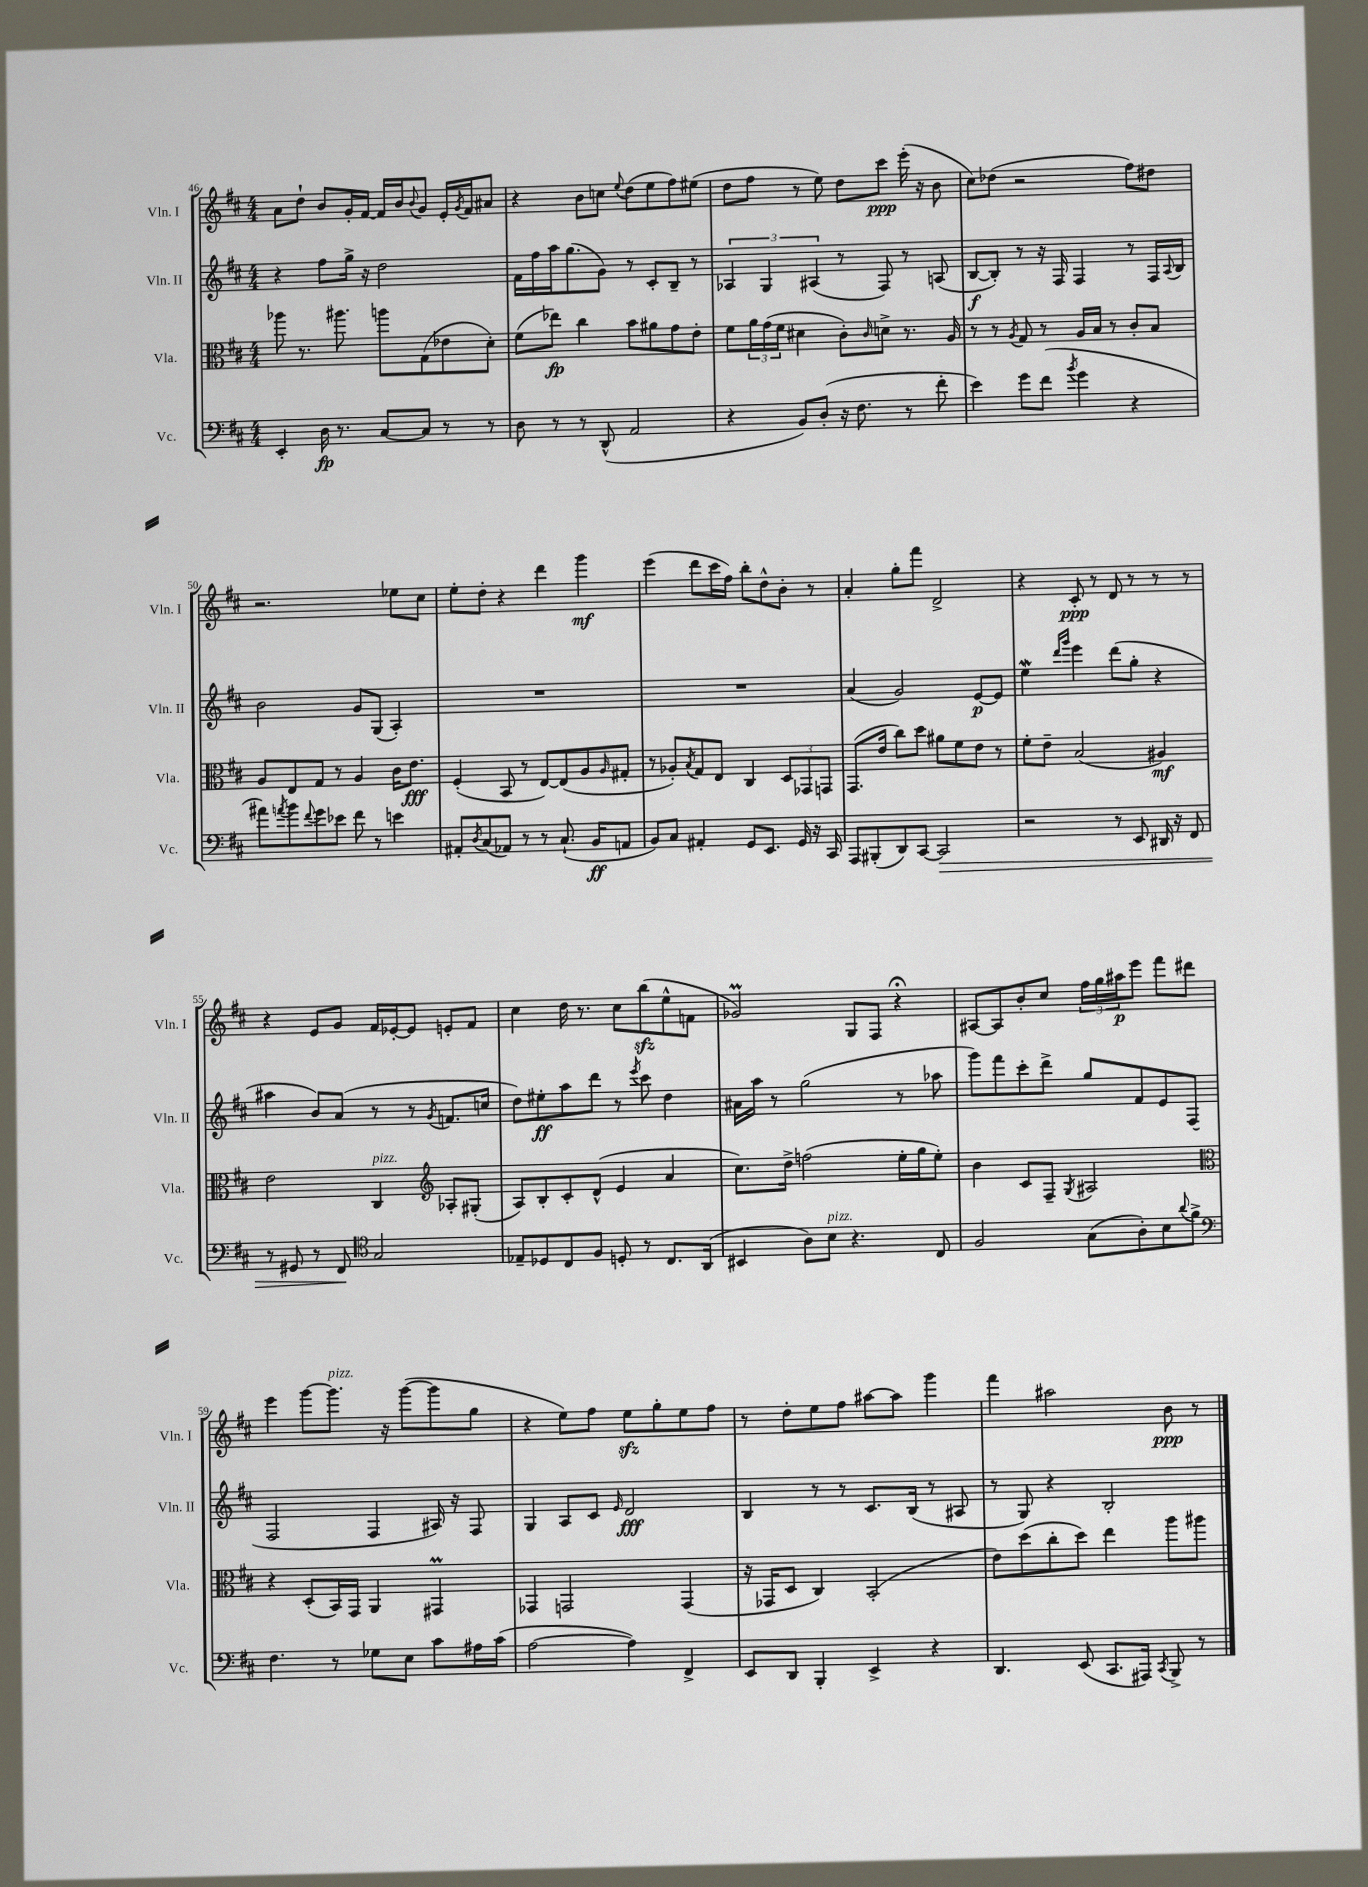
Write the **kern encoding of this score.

**kern	**kern	**kern	**kern
*staff4	*staff3	*staff2	*staff1
*clefF4	*clefC3	*clefG2	*clefG2
*k[f#c#]	*k[f#c#]	*k[f#c#]	*k[f#c#]
*M4/4	*M4/4	*M4/4	*M4/4
4EE'/	8aa-\	4r	8a\L
.	8.r	.	8dd`\J
16D\	.	8ff#\L	8b/L
8.r	8.aa#\	.	.
.	.	16gg^\Jk	16g'/L
.	.	16r	[16f#/JJ
[8C#/L	8aa\L	2dd\	16f#/]LL
.	.	.	16b/J
.	.	.	8qqb/
8C#/]J	(8G\	.	8g/J
8r	8e-\	.	16e'/LL
.	.	.	8qg/
.	.	.	16f#/J
8r	8d'\J)	.	8a#/J
=	=	=	=
8D\	(8f#\L	16f#\LL	4r
.	.	16ff#\	.
8r	8ee-\J)	16aa\J	.
.	.	(8.gg\	.
8r	4cc#\	.	8b\L
(8DD^^/	.	8g\J)	8cc\J
.	.	.	8qqee/
2AA/	8b\L	8r	(8dd\L
.	8a#\	8c#'/L	8ee\
.	8g\	8B~/J	8ff#\)
.	8e'\J	8r	(8ee#\J
=	=	=	=
4r	8f#\L	6A-/	8dd\L
.	24a\L	.	8ff#\J
.	(24g\	6G/	.
.	24f#\JJ	.	.
8BB/L)	4d#\	.	8r
.	.	(6A#/	.
(8D'/J	.	.	8ee\)
16r	8c#'\L)	8r	8dd\L
8.F#\	.	.	.
.	16qqc#/	.	.
.	8d^\J	8F#/)	8ccc#\J
8r	8.r	8r	(16eee'\
.	.	.	16r
8f#'\	.	(8A/	8b\
.	16A/	.	.
=	=	=	=
4e\)	8r	[8B/L	8cc#\L)
.	8r	8B'/]J)	(8dd-\J
.	8qA/	.	.
8g\L	8G/	8r	2r
(8f#\J	8r	16r	.
.	.	16F#/	.
8qb/	.	.	.
4g\	16A/LL	4F#/	.
.	16B/JJ	.	.
.	8r	.	.
4r	8c#'/L	8r	8ff#\L)
.	8B/J	16F#/LL	8dd#\J
.	.	8qqA/	.
.	.	16B/JJ	.
=	=	=	=
8a#\L)	8A/L	2b\	2.r
8qa/	.	.	.
8b\	8E/	.	.
8qqf#/	.	.	.
8g\	8G/J	.	.
8e-\J	8r	.	.
8f#\	4A/	8g/L	.
8r	.	(8G/J	.
4e\	16c#\LK	4A'/)	8ee-\L
.	8.e\J	.	.
.	.	.	8cc#\J
=	=	=	=
8AA#'/L	(4F#'/	1r	8ee'\L
8qD/	.	.	.
(8C#/	.	.	8dd'\J
8AA-/J)	8BB/	.	4r
8r	8r	.	.
8r	[8E/L)	.	4ddd\
(8.C#`/	(8E/]	.	.
.	8A/	.	4ggg\
16BB/LK	.	.	.
.	16qqA/	.	.
8AA/J	8G#'/J	.	.
=	=	=	=
8BB/L)	8r	1r	(4eee\
8C#/J	8A-'/L)	.	.
.	8qB/	.	.
4AA#'/	8G/	.	8ddd\L
.	8E/J	.	16ccc#\L
.	.	.	16ff#\JJ)
8GG/L	4C#/	.	8bb'\L
8.EE/J	.	.	8dd^^\
.	12D/L	.	8b'\J
16GG/	.	.	.
.	12GG-/	.	.
16r	.	.	8r
.	12GG/J	.	.
16CC#/	.	.	.
=	=	=	=
8AAA/L	(8.GG/L	(4a/	4a'/
(8BBB#'/	.	.	.
.	16e/Jk	.	.
8DD/)	8cc#\L)	2g/)	8gg'\L
[8CC#/J	8dd\J	.	8fff#\J
2CC#/]	8a#\L	.	2d^/
.	8f#\	.	.
.	8e\J	[8e/L	.
.	8r	8e/]J	.
=	=	=	=
2r	8f#'\L	4ee\	4r
.	8e~\J	.	.
.	.	16qqddd/LL	.
.	.	16qqggg/JJ	.
.	(2B/	4eee\	8c#'/
.	.	.	8r
8r	.	(8ddd\L	8d/
8EE/	.	8gg'\J	8r
16DD#/	4A#/)	4r	8r
16r	.	.	.
8FF#/	.	.	8r
=	=	=	=
8r	2e\	4aa#\	4r
8GG#/	.	.	.
8r	.	8b/L)	8e/L
8FF#/	.	(8a/J	8g/J
*clefC4	*	*	*
2G/	4C#/	8r	16f#/LL
.	.	.	[16e-'/J
.	.	8r	8e-/]J
*	*clefG2	*	*
.	.	8qg/	.
.	8A-'/L	8.f/L	8e'/L
.	(8G#'/J	.	8f#/J
.	.	16cc/Jk	.
=	=	=	=
8E-~/L	8A/L)	8dd\L)	4cc#\
8D-/	8B'/	8ee#'\	.
8C#/	8c#'/	8aa\	16dd\
.	.	.	8.r
8F#/J	(8d^^/J	8ddd\J	.
8D'/	4e/	8r	8cc#\L
.	.	8qeee/	.
8r	.	8ccc#\	(8bb\
8.C#/L	4a/	4dd\	8ee^^\
.	.	.	8f\J
(16AA/Jk	.	.	.
=	=	=	=
4BB#/	8.cc#\L)	16a#\LL	2g-/)
.	.	16aa\JJ	.
.	.	8r	.
.	16dd^\Jk	.	.
8A\L)	(2ff\	(2gg\	.
8B\J	.	.	.
4.r	.	.	8G/L
.	.	.	8F#/J
.	16ee'\LL	8r	4r;
.	16gg\J	.	.
8C#/	8ee'\J)	8aa-\	.
=	=	=	=
2F#/	4b\	8ggg\L)	[8A#/L
.	.	8fff#\	8A#/]
.	8c#/L	8ccc#'\	8b'/
.	8F#~/J	8ddd^\J	8cc#/J
.	8qG/	.	.
(8G\L	2A#/	8gg/L	24ff#\LL
.	.	.	24gg\
.	.	.	24aa#\J
8A'\)	.	8f#/	8eee\J
8B\	.	8e/	8fff#\L
8qqa/	.	.	.
8f#^\J	.	(8F#/J	8ddd#\J
=	=	=	=
*clefF4	*clefC3	*	*
4.F#\	4r	2F#/	4eee\
.	(8D'/L	.	[8ggg\L
8r	16BB/L)	.	8.ggg\]J
.	16GG/JJ	.	.
8G-\L	4AA/	4F#/	.
.	.	.	16r
8E\J	.	.	([8ggg\L
8c#\L	4GG#/	16A#/)	8ggg\]
.	.	16r	.
16A#\L	.	8F#/	8gg\J
(16c#\JJ	.	.	.
=	=	=	=
[2A\	4GG-/	4G/	4r
.	2GG/	8A/L	8ee\L)
.	.	8c#/J	8ff#\J
.	.	16qqe/	.
4A\])	.	2d/	8ee\L
.	.	.	8gg'\
4FF#^/	(4GG/	.	8ee\
.	.	.	8ff#\J
=	=	=	=
8EE/L	16r	4B/	8r
.	16GG-/LK	.	.
8DD/J	8D/J	.	8dd'\L
4BBB'/	4C#/)	8r	8ee\
.	.	8r	8ff#\J
4EE^/	(2BB'/	8.c#/L	[8aa#\L
.	.	.	8aa#\]J
.	.	(16B/Jk	.
4r	.	8r	4ggg\
.	.	8A#/	.
=	=	=	=
4.DD/	8e\L)	8r	4fff#\
.	(8dd\	8G/)	.
.	8cc#'\	4r	2aa#\
(8EE/	8dd\J)	.	.
8.CC#/L	4ee\	2B'/	.
16AAA#/Jk)	.	.	.
8qCC#/	.	.	.
8BBB^/	8aa\L	.	8b\
8r	8aa#\J	.	8r
==	==	==	==
*-	*-	*-	*-
